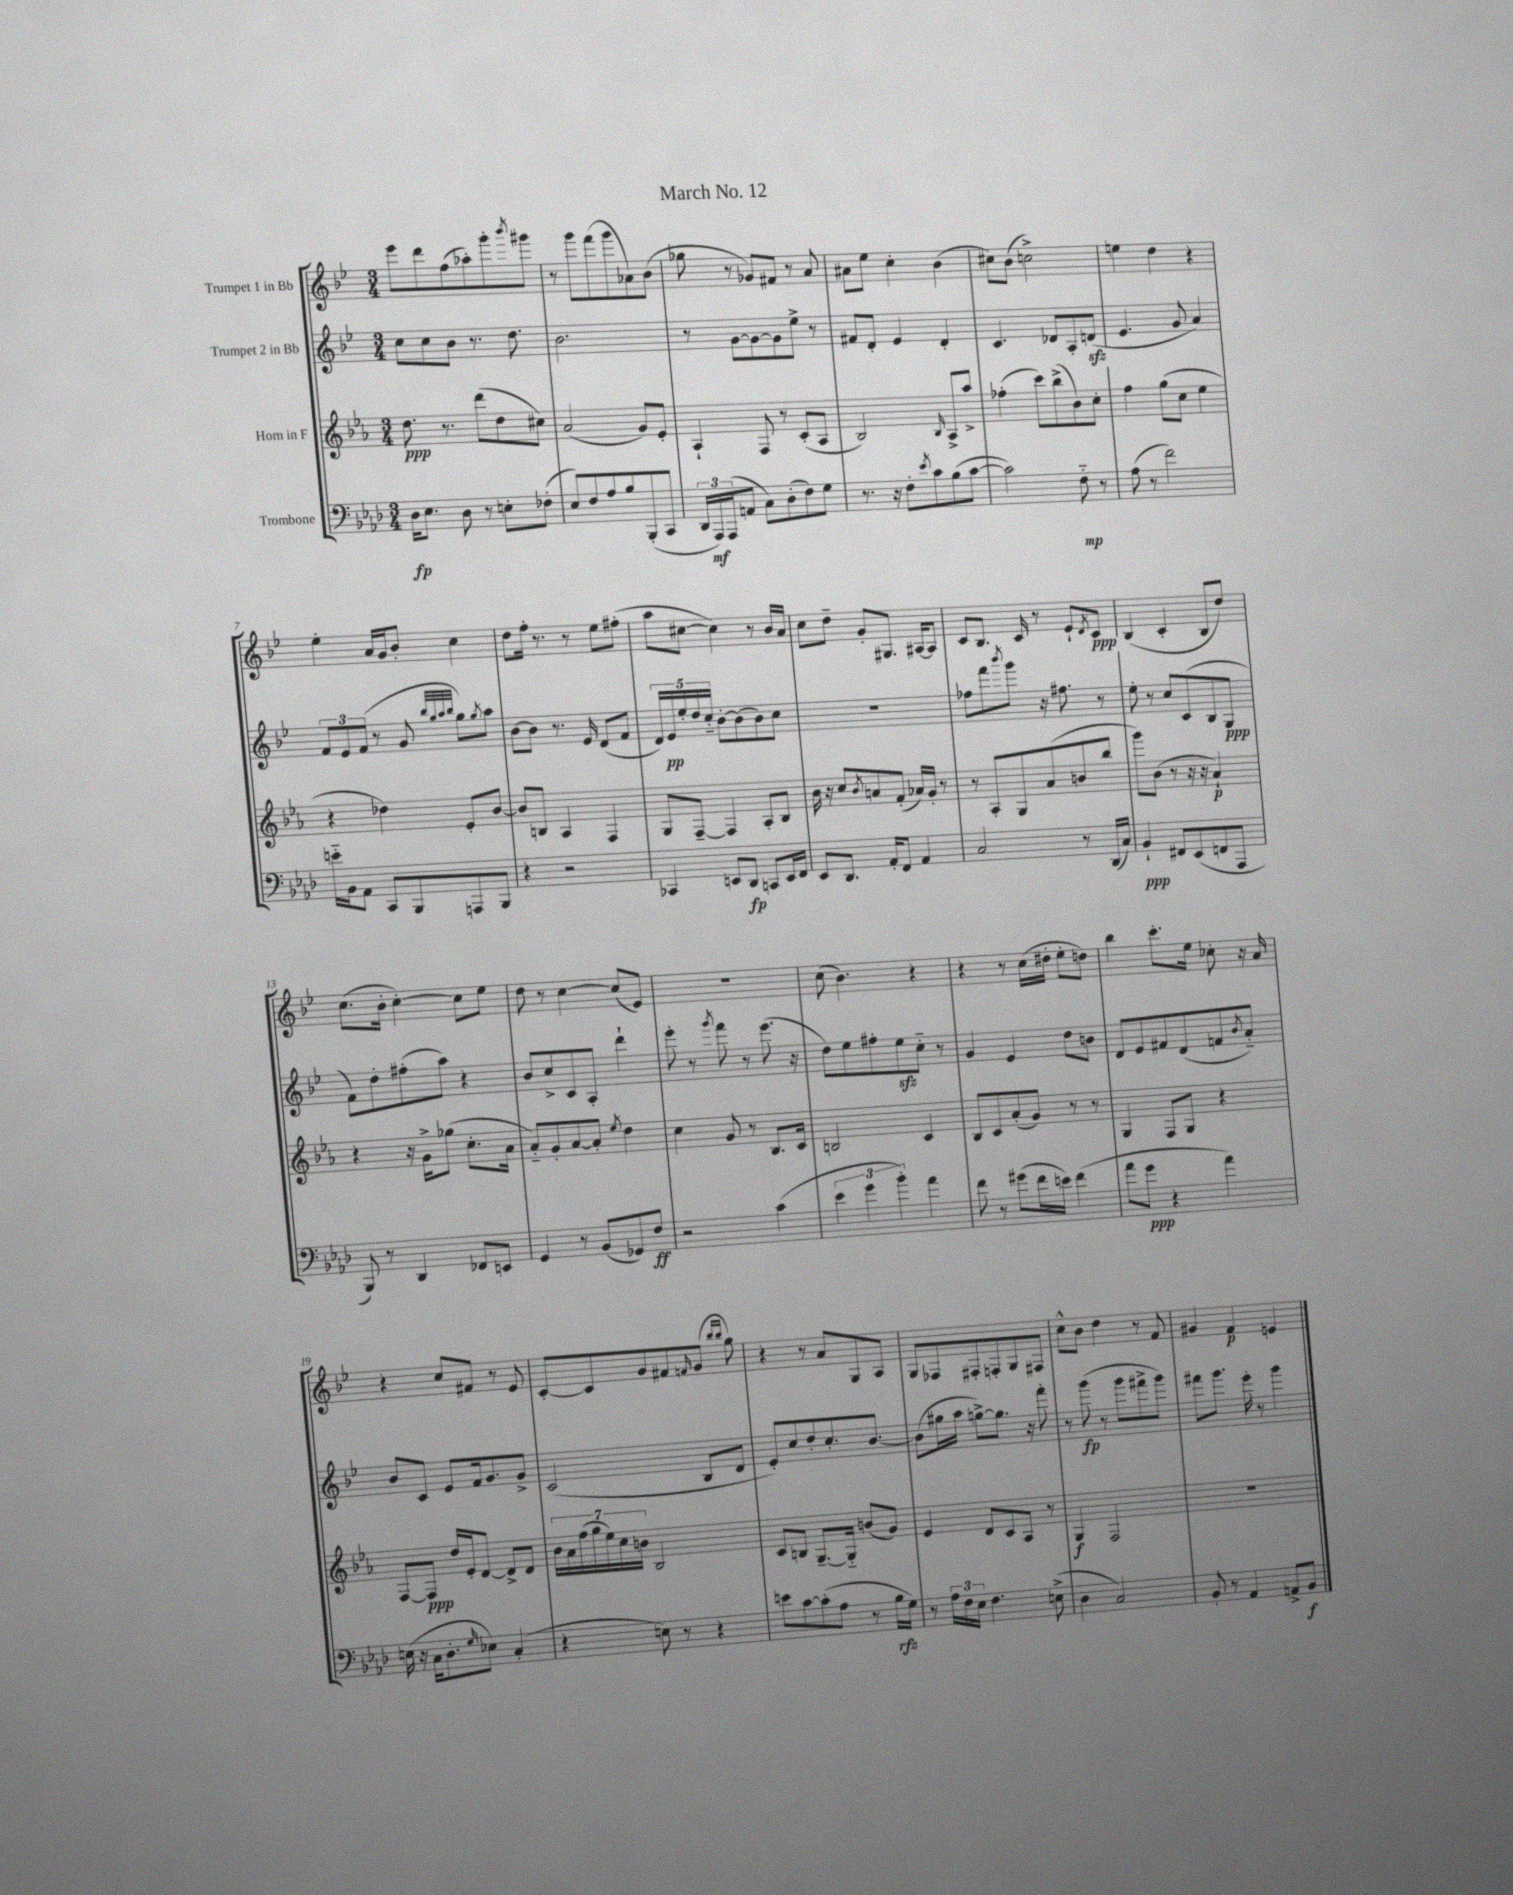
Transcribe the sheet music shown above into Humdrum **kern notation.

**kern	**dynam	**kern	**dynam	**kern	**dynam	**kern	**dynam
*part4	*part4	*part3	*part3	*part2	*part2	*part1	*part1
*staff4	*staff4	*staff3	*staff3	*staff2	*staff2	*staff1	*staff1
*I"Trombone	*	*I"Horn in F	*	*I"Trumpet 2 in Bb	*	*I"Trumpet 1 in Bb	*
*clefF4	*	*clefG2	*	*clefG2	*	*clefG2	*
*k[b-e-a-d-]	*	*k[b-e-a-]	*	*k[b-e-]	*	*k[b-e-]	*
*M3/4	*	*M3/4	*	*M3/4	*	*M3/4	*
=1	=1	=1	=1	=1	=1	=1	=1
16D-\KL	fp	8.dd\	ppp	8cc\L	.	8eee-\L	.
8.E-\J	.	.	.	.	.	.	.
.	.	.	.	8cc\	.	8ddd\	.
.	.	8.r	.	.	.	.	.
8D-\	.	.	.	8b-\J	.	(8ff\	.
8r	.	(8ddd\L	.	8.r	.	8aa-X'\)	.
8En'\L	.	8dd\	.	.	.	8ggg'\	.
.	.	.	.	8.dd\	.	.	.
.	.	.	.	.	.	8qbbb-/	.
(8F-X'\J	.	8cc#X\J)	.	.	.	8ggg#X\J	.
=2	=2	=2	=2	=2	=2	=2	=2
8E-/L)	.	(2a-/	.	2.b-\	.	8r	.
8F/	.	.	.	.	.	8ggg\L	.
8A-/	.	.	.	.	.	(8fff\	.
8B-/	.	.	.	.	.	8ggg\	.
(8BBB-'/	.	8g/L)	.	.	.	8a-X\)	.
8CC/J	.	8e-'/J	.	.	.	(8b-\J	.
=3	=3	=3	=3	=3	=3	=3	=3
24DD-/LL	.	4A-`/	.	8r	.	8gg-X\	.
24AAA-/)	mf	.	.	.	.	.	.
(24AAA-/J	.	.	.	.	.	.	.
8AAn/J	.	.	.	[8g\L	.	8r	.
8C\L)	.	8F/	.	8g\_	.	8g-X/L)	.
(8D-'\	.	8r	.	8g\]	.	8f#X/J	.
8F\)	.	(8c'/L	.	8ee-^\J	.	8r	.
8G\J	.	8A-/J	.	8r	.	8a/	.
=4	=4	=4	=4	=4	=4	=4	=4
8.r	.	2B-/)	.	8f#X/L	.	8a#X\L	.
.	.	.	.	8d'/J	.	8ee-\J	.
16r	.	.	.	.	.	.	.
8F'\L	.	.	.	4e-/	.	4cc'\	.
8qe-/	.	.	.	.	.	.	.
8c\	.	.	.	.	.	.	.
.	.	16qqB-/	.	.	.	.	.
(8B-\	.	8A-^/L	.	4d'/	.	(4b-\	.
[8c\J	.	8aa-^/J	.	.	.	.	.
=5	=5	=5	=5	=5	=5	=5	=5
2c\])	.	(4ff-X'\	.	4.c/	.	8cc#X\L)	.
.	.	.	.	.	.	(8b-\J	.
.	.	8ccc\L)	.	.	.	2ccn^\)	.
.	.	(8bb-^\	.	8d-X/L	.	.	.
8F\	mp	8b-\)	.	8A'/	.	.	.
8r	.	8cc'\J	.	(8dnzz/J	.	.	.
=6	=6	=6	=6	=6	=6	=6	=6
(8A-\	.	4ff\	.	4.e-/	.	4een\	.
8r	.	.	.	.	.	.	.
2f\)	.	(8gg\L	.	.	.	4dd\	.
.	.	8cc\J	.	8g/	.	.	.
.	.	4ee-\	.	4a/)	.	4r	.
!!LO:LB:g=z
=7	=7	=7	=7	=7	=7	=7	=7
16en\LL	.	4r	.	12f/L	.	4ee-'\	.
16BB-\J	.	.	.	.	.	.	.
.	.	.	.	12e-/	.	.	.
8AA-\J	.	.	.	.	.	.	.
.	.	.	.	(12f/J	.	.	.
8CC/L	.	4dd-X\)	.	8r	.	16a/LL	.
.	.	.	.	.	.	16g/J	.
8BBB-/	.	.	.	8g/	.	8b-'/J	.
.	.	.	.	32qqbb-/LLL	.	.	.
.	.	.	.	32qqgg/	.	.	.
.	.	.	.	32qqaa/	.	.	.
.	.	.	.	32qqbb-/JJJ	.	.	.
8AAAn/	.	8e-'/L	.	8gg\L)	.	4cc\	.
.	.	.	.	8qgg/	.	.	.
8BBB-/J	.	[8b-/J	.	8aa\J	.	.	.
=8	=8	=8	=8	=8	=8	=8	=8
4r	.	8b-/L]	.	[8b-\L	.	8dd\L	.
.	.	8Bn/J	.	8b-\J]	.	16ff'\Jk	.
.	.	.	.	.	.	8.r	.
2r	.	4A-/	.	8.r	.	.	.
.	.	.	.	.	.	8r	.
.	.	.	.	16e-/	.	.	.
.	.	4F/	.	(8d/L	.	8ee-\L	.
.	.	.	.	8f/J	.	(8ff#X'\J	.
=9	=9	=9	=9	=9	=9	=9	=9
4CC-X/	.	8G/L	.	20d/LL)	.	8aa\L	.
.	.	.	.	20e-/	pp	.	.
.	.	.	.	20ee-'/	.	.	.
.	.	[8F~/J	.	.	.	[8cc#X\J	.
.	.	.	.	20dd/	.	.	.
.	.	.	.	20cc/JJ	.	.	.
8EEn/L	.	4F/]	.	[8b-'\L	.	4cc#\])	.
8DD-/J	fp	.	.	(8b-\]	.	.	.
8CCn/L	.	8A-'/L	.	8b-\)	.	8r	.
16EE/L	.	8B-/J	.	8cc\J	.	16b-/LL	.
16FF/JJ	.	.	.	.	.	16a/JJ	.
=10	=10	=10	=10	=10	=10	=10	=10
8EE-/L	.	16b-\	.	2.r	.	8cc\L	.
.	.	16r	.	.	.	.	.
8.DD-/J	.	8cc/L	.	.	.	8dd~\J	.
.	.	8qb-/	.	.	.	.	.
.	.	8an/	.	.	.	8g'/L	.
16AA-'/KL	.	.	.	.	.	.	.
8FF/J	.	(8f'/J	.	.	.	8.G#X/J	.
4AA-/	.	16a-X/LL)	.	.	.	.	.
.	.	16g'/JJ	.	.	.	[16A#X/KL	.
.	.	8r	.	.	.	8A#/J]	.
=11	=11	=11	=11	=11	=11	=11	=11
2C/	.	8r	.	8ff-X\L	.	8c/L	.
.	.	8A-'/L	.	8fff\	.	8.B-/J	.
.	.	.	.	8qbbb-/	.	.	.
.	.	8G/	.	8ggg\J	.	.	.
.	.	.	.	.	.	16c/	.
.	.	(8a-/	.	16r	.	8r	.
.	.	.	.	8.ff#X\	.	.	.
8r	.	8bn/	.	.	.	8e-`/L	.
.	.	.	.	.	.	8qd/	.
(16DD-/LL	.	8bb-/J	.	8r	.	8c/J	ppp
16C/JJ)	.	.	.	.	.	.	.
=12	=12	=12	=12	=12	=12	=12	=12
4BB-`/	ppp	8ggg\L)	.	8ee-'\	.	(4B-/	.
.	.	(8b-\J	.	8r	.	.	.
8FF#X/L	.	8r	.	8cc/L	.	4c'/	.
(8EE-/	.	16r	.	(8c/	.	.	.
.	.	16r	.	.	.	.	.
8FFn/	.	4a-`/)	p	8B-/	.	8B-/L	.
8AAA-/J	.	.	.	8G/J	ppp	8dd/J)	.
!!LO:LB:g=z
=13	=13	=13	=13	=13	=13	=13	=13
8BBB-/)	.	4r	.	8f\L)	.	(8.cc\L	.
8r	.	.	.	8dd'\	.	.	.
.	.	.	.	.	.	16b-'\Jk	.
4DD-/	.	16r	.	(8ff#X'\	.	[4cc'\)	.
.	.	16g^\KL	.	.	.	.	.
.	.	(8gg-X\J	.	8aa\J)	.	.	.
8FF-X/L	.	8.cc'\L	.	4r	.	8cc\L]	.
8EEn/J	.	.	.	.	.	8ee-\J	.
.	.	16a-\Jk	.	.	.	.	.
=14	=14	=14	=14	=14	=14	=14	=14
4GG/	.	8a-/L)	.	8b-/L	.	8dd\	.
.	.	8g'/	.	8cc^/	.	8r	.
8r	.	[8a-/	.	8c/	.	[4cc\	.
(8BB-/L	.	8a-'/J]	.	8A'/J	.	.	.
.	.	8qee-/	.	.	.	.	.
8GG-X/)	.	4dd\	.	4ddd`\	.	(8cc/L]	.
8F/J	ff	.	.	.	.	8e-/J)	.
=15	=15	=15	=15	=15	=15	=15	=15
2r	.	4cc\	.	8eee-'\	.	2.r	.
.	.	.	.	8r	.	.	.
.	.	.	.	8qggg/	.	.	.
.	.	8g/	.	8fff\	.	.	.
.	.	8r	.	8r	.	.	.
(4c\	.	8.B-/L	.	(8.eee-\	.	.	.
.	.	16c/Jk	.	16r	.	.	.
=16	=16	=16	=16	=16	=16	=16	=16
6e-\	.	2Bn/	.	8dd\L)	.	(8cc\	.
.	.	.	.	8ee-\	.	4.b-\)	.
6g\	.	.	.	.	.	.	.
.	.	.	.	8ff#X'\	.	.	.
6b-'\)	.	.	.	.	.	.	.
.	.	.	.	8ee-zz\	.	.	.
4a-\	.	4c/	.	8cc\J	.	4r	.
.	.	.	.	8r	.	.	.
=17	=17	=17	=17	=17	=17	=17	=17
8f\	.	8B-/L	.	4g/	.	4r	.
8r	.	8c/	.	.	.	.	.
(8g#X\L	.	(8a-'/	.	4e-/	.	8r	.
16f\L	.	8g/J)	.	.	.	(16cc\LL	.
16en\JJ)	.	.	.	.	.	16dd#X'\JJ	.
(4f\	.	8r	.	8dd\L	.	8ee-'\L	.
.	.	8r	.	8bn\J	.	8ddn\J)	.
=18	=18	=18	=18	=18	=18	=18	=18
8a-\L	.	4G/	.	8d/L	.	4bb-\	.
8g\J	ppp	.	.	8e-/	.	.	.
4r	.	8F/L	.	8f#X/	.	8.ccc'\L	.
.	.	8G/J	.	(8d/	.	.	.
.	.	.	.	.	.	16ee-\Jk	.
4a-\)	.	4r	.	8fn/	.	8cc-X'\	.
.	.	.	.	8qb-/	.	.	.
.	.	.	.	8a/J)	.	16r	.
.	.	.	.	.	.	16a/	.
!!LO:LB:g=z
=19	=19	=19	=19	=19	=19	=19	=19
(16En\	.	[8F/L	.	8b-/L	.	4r	.
16r	.	.	.	.	.	.	.
16C\KL	.	8F/J]	ppp	8c/J	.	.	.
8.D-'\	.	.	.	.	.	.	.
.	.	16dd/LL	.	8e-/L	.	8cc/L	.
.	.	16e-'/J	.	.	.	.	.
16qqG/	.	.	.	.	.	.	.
8E-X\J)	.	[8d/J	.	16f/k	.	8f#X/J	.
.	.	.	.	8.g/	.	.	.
(4C'/	.	8d^/L]	.	.	.	8r	.
.	.	8d/J	.	8g^/J	.	8e-/	.
=20	=20	=20	=20	=20	=20	=20	=20
4r	.	28b-\LL	.	(2c/	.	[8c'/L	.
.	.	28a-\	.	.	.	.	.
.	.	(28ff\	.	.	.	.	.
.	.	28gg\	.	.	.	.	.
.	.	.	.	.	.	8c/]	.
.	.	28ee-\)	.	.	.	.	.
.	.	28cc\	.	.	.	.	.
.	.	28bn\JJ	.	.	.	.	.
8En\)	.	2B-/	.	.	.	8g/	.
8r	.	.	.	.	.	8f#X/	.
.	.	.	.	.	.	16qqfn/	.
4r	.	.	.	8B-/L	.	(8g/J	.
.	.	.	.	.	.	16qqbb-/LL	.
.	.	.	.	.	.	16qqbb-/JJ	.
.	.	.	.	8d/J	.	8gg\)	.
=21	=21	=21	=21	=21	=21	=21	=21
8en\L	.	8c/L	.	8e-'/L)	.	4r	.
[8c\	.	8Bn/J	.	8cc/	.	.	.
(8c'\]	.	[8.G~/L	.	8dd'/	.	8r	.
8A-\J	.	.	.	8.cc'/	.	8a/L	.
.	.	16G/Jk]	.	.	.	.	.
8r	.	(8bn/L	.	.	.	8G/	.
.	.	.	.	[8.b-/J	.	.	.
16B-\LL	rfz	8g/J)	.	.	.	8A/J	.
16G\JJ)	.	.	.	.	.	.	.
=22	=22	=22	=22	=22	=22	=22	=22
8r	.	4e-/	.	(8b-\L]	.	8G/L	.
24A-\LL	.	.	.	16gg#X\L	.	8F-X/	.
24F\	.	.	.	.	.	.	.
.	.	.	.	16aa\JJ	.	.	.
24E-\JJ	.	.	.	.	.	.	.
4.F\	.	8d/L	.	[8ggn^\L)	.	8F#X'/	.
.	.	8c/	.	8.gg\J]	.	8Fn'/	.
.	.	8A-/J	.	.	.	8G/	.
.	.	.	.	16r	.	.	.
(8En^\	.	8r	.	8fff'\	.	8F#X/J	.
=23	=23	=23	=23	=23	=23	=23	=23
4D-\	.	4G/	f	8r	.	8cc^^\L	.
.	.	.	.	(8ggg\	fp	8b-\J	.
2C/)	.	2F/	.	8r	.	4dd\	.
.	.	.	.	8ggg\L	.	.	.
.	.	.	.	8fff#X^\	.	8r	.
.	.	.	.	8ggg\J)	.	8f/	.
=24	=24	=24	=24	=24	=24	=24	=24
8BB-'/	.	2.r	.	8fff#X\L	.	4g#X/	.
8r	.	.	.	8.ggg\J	.	.	.
4AA-/	.	.	.	.	.	4f/	p
.	.	.	.	16eee-'\	.	.	.
.	.	.	.	8r	.	.	.
8AAn^/L	.	.	.	4ggg\	.	4en/	.
8BB-/J	f	.	.	.	.	.	.
==	==	==	==	==	==	==	==
*-	*-	*-	*-	*-	*-	*-	*-
